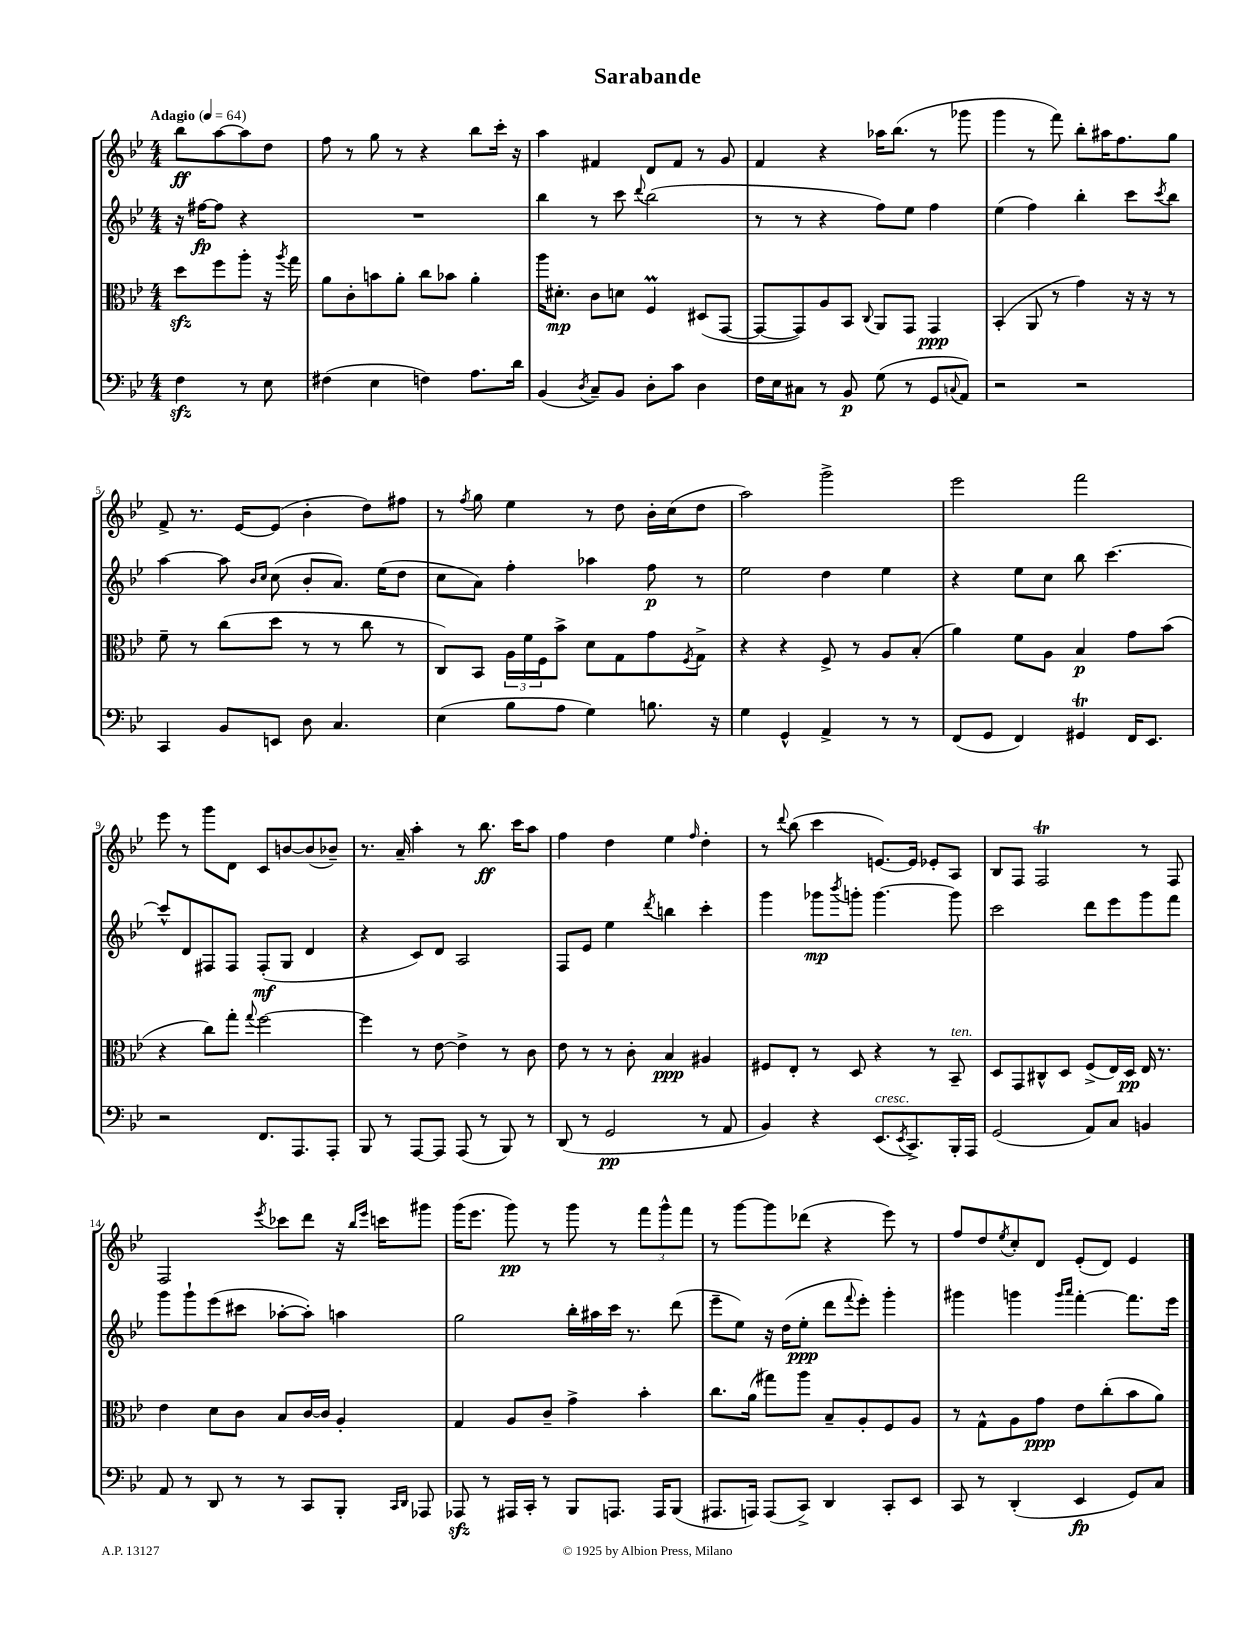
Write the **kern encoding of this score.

**kern	**kern	**kern	**kern
*staff4	*staff3	*staff2	*staff1
*clefF4	*clefC3	*clefG2	*clefG2
*k[b-e-]	*k[b-e-]	*k[b-e-]	*k[b-e-]
*M4/4	*M4/4	*M4/4	*M4/4
*MM64	*MM64	*MM64	*MM64
4F\	8dd\L	16r	8bb-\L
.	.	[16ff#\LK	.
.	8ff\	8ff#\]J	[8aa\
8r	8aa'\J	4r	8aa\]
8E-\	16r	.	8dd\J
.	8qaa/	.	.
.	16gg\	.	.
=	=	=	=
(4F#\	8a\L	1r	8ff\
.	8c'\	.	8r
4E-\	8b\	.	8gg\
.	8a'\J	.	8r
4F\)	8cc\L	.	4r
.	8b-\J	.	.
8.A\L	4a'\	.	8bb-\L
.	.	.	16ccc'\Jk
16d\Jk	.	.	16r
=	=	=	=
(4BB-/	16aa\LK	4bb-\	4aa\
.	8.d#'\J	.	.
8qD/	.	.	.
8C~/L)	8c\L	8r	4f#/
8BB-/J	8d\J	8ccc\	.
.	.	8qqddd/	.
8D'\L	4F/	(2bb-\	8d/L
8c\J	.	.	8f#/J
4D\	(8D#/L	.	8r
.	[8GG/J	.	8g/
=	=	=	=
16F\LL	8GG/_L	8r	4f/
16E-\J	.	.	.
8C#\J	8GG/])	8r	.
8r	8A/	4r	4r
8BB-/	8BB-/J	.	.
.	8qqC/	.	.
(8G\	8AA/L	8ff\L)	16aa-\LK
.	.	.	(8.bb-\J
8r	8GG/J	8ee-\J	.
8GG/L	4GG/	4ff\	8r
8qqC/	.	.	.
8AA/J)	.	.	8ggg-\
=	=	=	=
2r	(4BB-'/	(4ee-\	4ggg\
.	8AA/	4ff\)	8r
.	8r	.	8fff\)
2r	4g\)	4bb-'\	8bb-'\L
.	.	.	16aa#\K
.	.	.	8.ff\
.	16r	8ccc\L	.
.	16r	.	.
.	.	8qccc/	.
.	8r	8bb-\J	8gg\J
=	=	=	=
4CC/	8f~\	[4aa\	8f^/
.	8r	.	8.r
8BB-/L	(8cc\L	8aa\]	.
.	.	.	[16e-/LK
.	.	16qqb-/LL	.
.	.	16qqcc/JJ	.
8EE/J	8dd\J	(8cc\	(8e-/]J
8D\	8r	8b-'/L	4b-'\
4.C/	8r	8.a/J)	.
.	8cc\	.	8dd\L)
.	.	(16ee-\LK	.
.	8r	8dd\J	8ff#\J
=	=	=	=
(4E-\	8C/L)	8cc\L	8r
.	.	.	8qff/
.	8BB-/J	8a\J)	8gg\
8B-\L	24A\LL	4ff'\	4ee-\
.	24f\	.	.
.	24F\J	.	.
8A\J	8b-^\J	.	.
4G\)	8d\L	4aa-\	8r
.	8G\	.	8dd\
8.B\	8g\	8ff\	16b-'\LL
.	.	.	(16cc\J
.	8qF/	.	.
.	8G^\J	8r	8dd\J
16r	.	.	.
=	=	=	=
4G\	4r	2ee-\	2aa\)
4GG^^/	4r	.	.
4AA^/	8F^/	4dd\	2ggg^\
.	8r	.	.
8r	8A/L	4ee-\	.
8r	(8B-'/J	.	.
=	=	=	=
(8FF/L	4a\)	4r	2eee-\
8GG/J	.	.	.
4FF/)	8f\L	8ee-\L	.
.	8A\J	8cc\J	.
4GG#/	4B-/	8bb-\	2fff\
.	.	[4.ccc\	.
16FF/LK	8g\L	.	.
8.EE-/J	.	.	.
.	(8b-\J	.	.
=	=	=	=
2r	4r	8ccc^^/]L	8eee-\
.	.	8d/	8r
.	8cc\L)	8F#/	8ggg\L
.	8gg'\J	8F#/J	8d\J
.	8qqgg/	.	.
8.FF/L	[2ff\	(8F#'/L	8c/L
.	.	8G/J	[8b/
8.AAA/	.	.	.
.	.	4d/	(8b/]
8AAA'/J	.	.	8b-~/J)
=	=	=	=
8BBB-/	4ff\]	4r	8.r
8r	.	.	.
.	.	.	16a~/
[8AAA/L	8r	8c/L)	4aa'\
8AAA/]J	[8e-\	8d/J	.
(8AAA/	4e-^\]	2A/	8r
8r	.	.	8.bb-\
8BBB-/)	8r	.	.
.	.	.	16ccc\LK
8r	8c\	.	8aa\J
=	=	=	=
(8DD/	8e-\	8F/L	4ff\
8r	8r	8e-/J	.
2GG/	8r	4ee-\	4dd\
.	8c'\	.	.
.	.	8qddd/	.
.	4B-/	4bb\	4ee-\
.	.	.	16qqff/
8r	4A#/	4ccc'\	4dd'\
8AA/	.	.	.
=	=	=	=
4BB-/)	8F#/L	4ggg\	8r
.	.	.	8qqddd/
.	8E-'/J	.	(8bb-\
4r	8r	8ggg-\L	4ccc\
.	.	8qbbb-/	.
.	8D/	8ggg'\J	.
(8.EE-/L	4r	[4.ggg\	[8.e/L)
8qEE-/	.	.	.
8.CC^/)	.	.	16e/]Jk
.	8r	.	8e-'/L
16BBB-'/L	8BB-~/	8ggg\]	8A/J
16AAA/JJ	.	.	.
=	=	=	=
(2GG/	8D/L	2ccc\	8B-/L
.	8GG/	.	8F/J
.	8C#^^/	.	2F/
.	8D/J	.	.
8AA/L)	(8F^/L	8ddd\L	.
8C/J	16E-/L)	8eee-\	.
.	16D/JJ	.	.
4BB/	16E-/	8ggg\	8r
.	8.r	.	.
.	.	8fff\J	8F/
=	=	=	=
8AA/	4e-\	8ggg\L	2F/
8r	.	8ggg`\	.
8DD/	8d\L	(8eee-\	.
8r	8c\J	8ccc#\J	.
.	.	.	8qeee-/
8r	8B-/L	[8aa-'\L	8ccc-\L
8CC/L	[16c/L	8aa-'\]J)	8ddd\J
.	16c/]JJ	.	.
8BBB-'/J	4A'/	4aa\	16r
.	.	.	16qqbb-/LL
.	.	.	16qqeee-/JJ
.	.	.	16ccc\LK
16qqCC/LL	.	.	.
16qqDD/JJ	.	.	.
8AAA-/	.	.	8ggg#\J
=	=	=	=
8AAA-/	4G/	2gg\	(16ggg\LK
.	.	.	8.eee-\J
8r	.	.	.
16AAA#/LL	8A/L	.	8ggg\)
16CC'/JJ	.	.	.
8r	8c~/J	.	8r
8BBB-/L	4g^\	16bb-'\LL	8ggg\
.	.	16aa#\	.
8.AAA/J	.	16ccc\JJ	8r
.	.	8.r	.
.	4b-'\	.	12fff\L
16AAA/LK	.	.	.
.	.	.	12ggg^^\
(8BBB-/J	.	(8ddd\	.
.	.	.	12fff\J
=	=	=	=
8.AAA#/L	8.cc\L	8eee-~\L	8r
.	.	8ee-\J)	[8ggg\L
16AAA/Jk)	(16a\Jk	.	.
(8AAA/L	8gg#\L)	16r	8ggg\]
.	.	(16dd\LK	.
8CC^/J)	8aa\J	8ee-'\J	(8ddd-\J
4DD/	8B-~/L	8ddd\L	4r
.	.	8qqfff/	.
.	8A'/	8eee-'\J)	.
8CC'/L	8F/	4ggg'\	8eee-\)
8EE-/J	8A/J	.	8r
=	=	=	=
8CC/	8r	4ggg#\	8ff/L
8r	8G^^\L	.	8dd/
.	.	.	8qee-/
(4DD'/	8A\	4ggg\	8cc'/
.	8g\J	.	8d/J
.	.	16qqggg/LL	.
.	.	16qqaaa/JJ	.
4EE-/	8e-\L	[4fff'\	(8e-'/L
.	(8cc'\	.	8d/J)
8GG/L)	8b-\	8.fff\]L	4e-/
8C/J	8a\J)	.	.
.	.	16eee-\Jk	.
==	==	==	==
*-	*-	*-	*-
